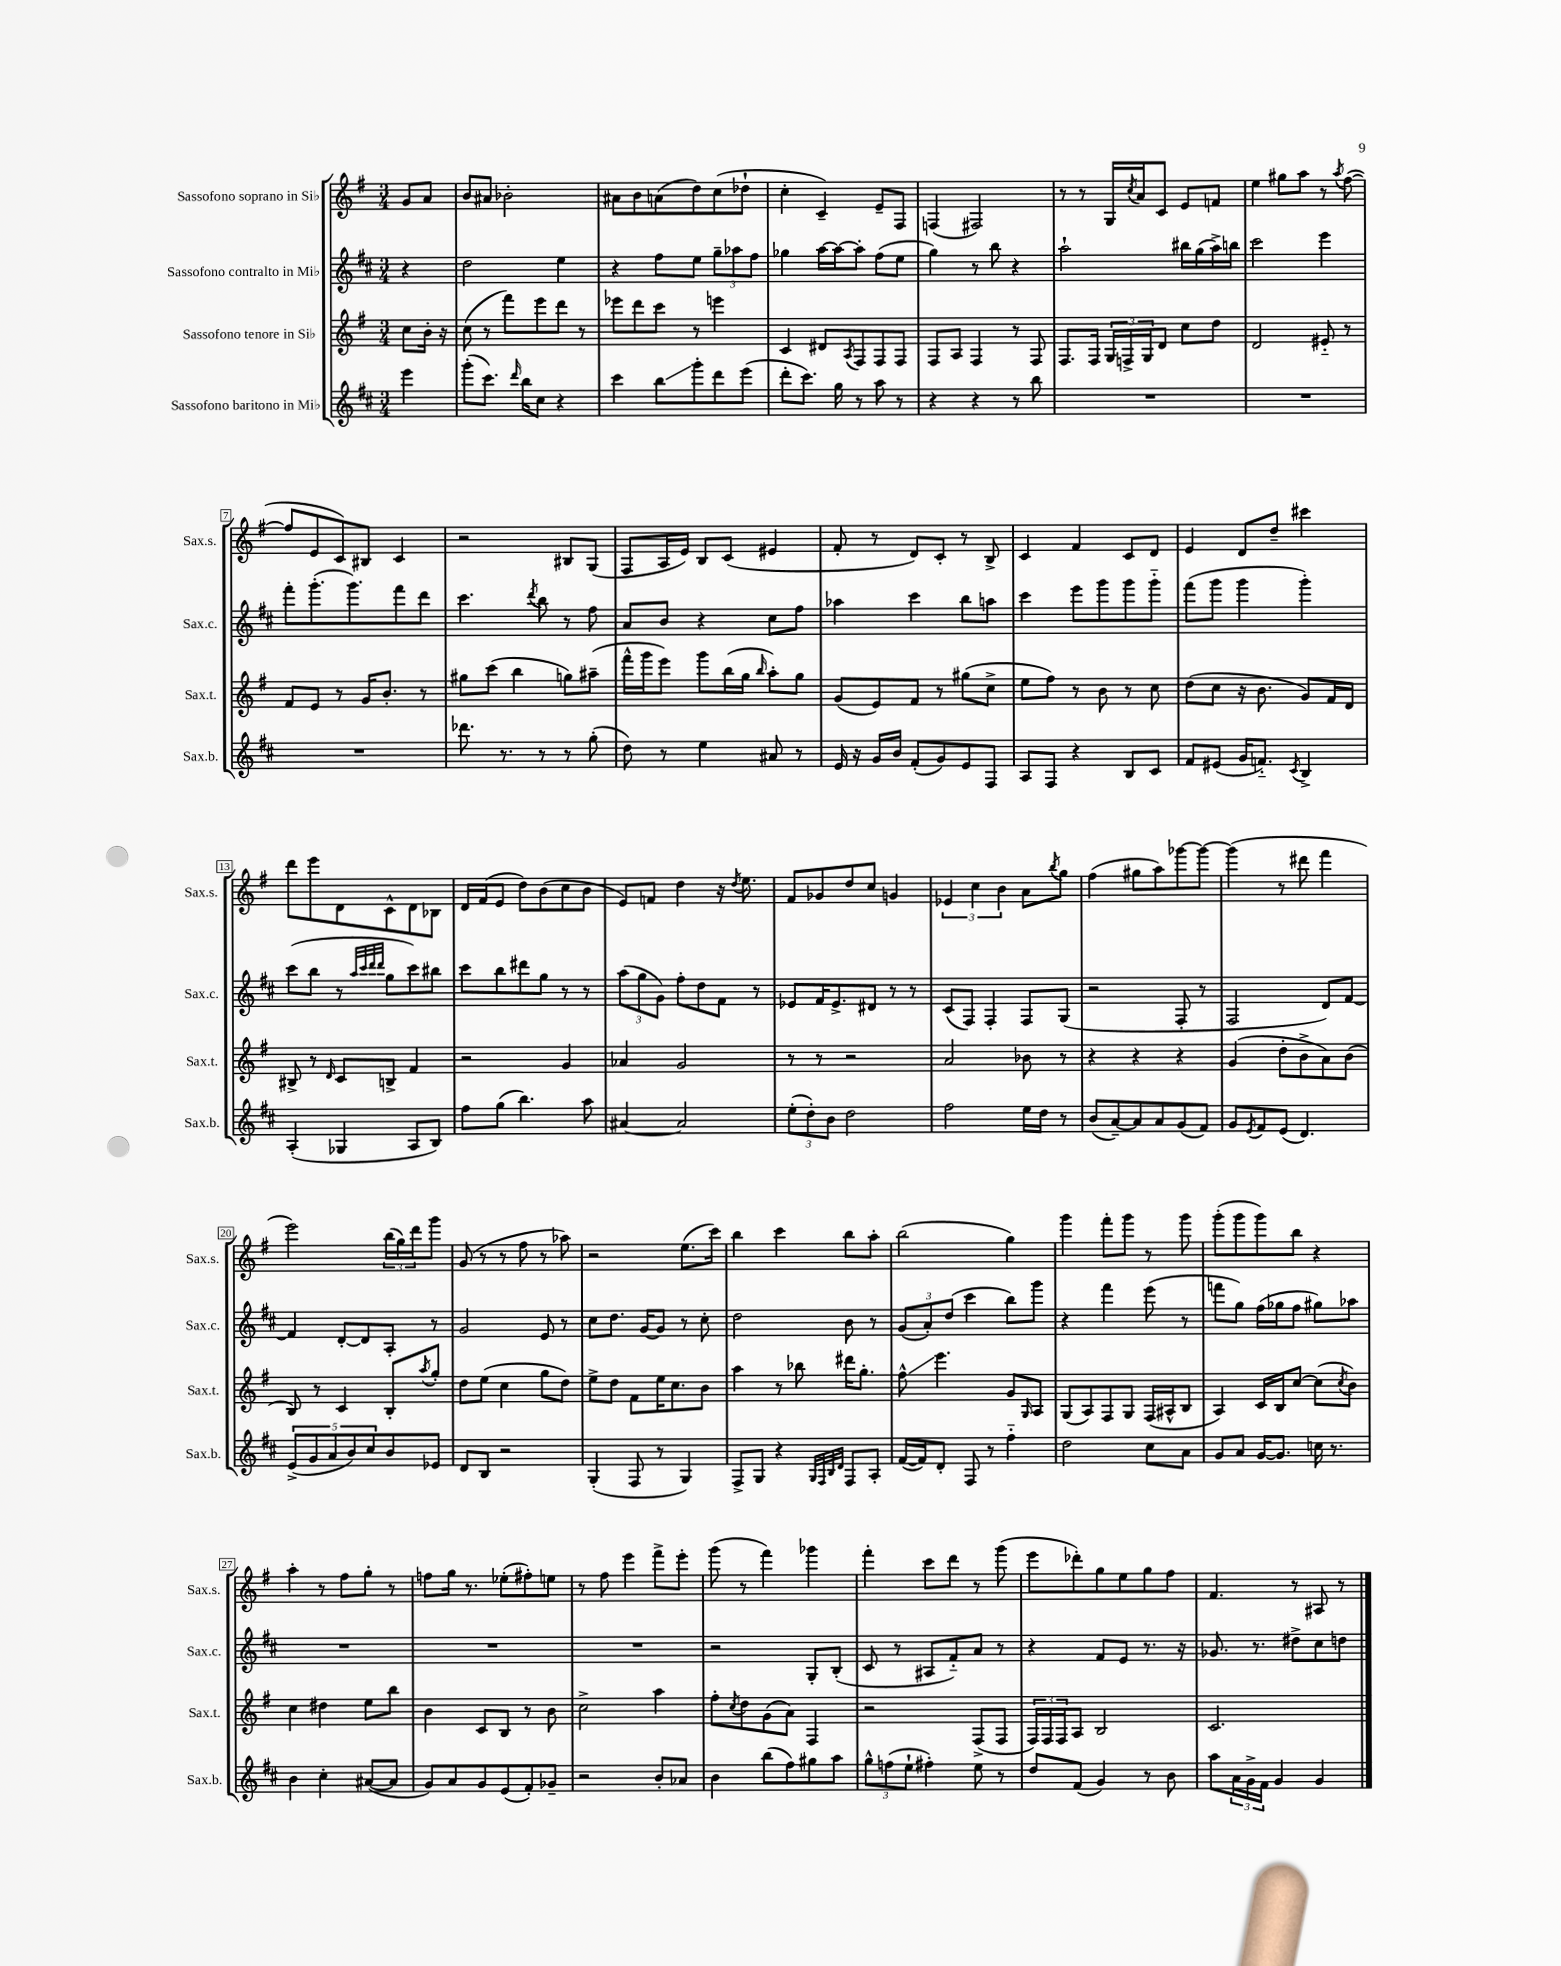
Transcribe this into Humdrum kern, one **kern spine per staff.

**kern	**kern	**kern	**kern
*staff4	*staff3	*staff2	*staff1
*clefG2	*clefG2	*clefG2	*clefG2
*k[f#c#]	*k[f#]	*k[f#c#]	*k[f#]
*M3/4	*M3/4	*M3/4	*M3/4
4eee\	8cc\L	4r	8g/L
.	16b'\Jk	.	8a/J
.	16r	.	.
=	=	=	=
(8ggg'\L	(8cc\	2dd\	8b/L
8.ccc#\J)	8r	.	8a#/J
.	8fff#\L)	.	2b-'\
16qqddd/	.	.	.
16bb\LK	.	.	.
8cc#\J	8eee\	.	.
4r	8ddd\J	4ee\	.
.	8r	.	.
=	=	=	=
4ccc#\	8eee-\L	4r	8a#\L
.	8ddd\	.	8b\
8bb\L	8ccc\J	8ff#\L	(8a\
8ggg'\	8r	8ee\J	8dd\)
8ddd\	4eee\	12gg~\L	(8cc\
.	.	12aa-\	.
(8eee\J	.	.	8dd-`\J
.	.	12ff#\J	.
=	=	=	=
8ddd'\L	4c/	4gg-\	4cc'\
8.ccc#\J)	.	.	.
.	8d#/L	[16aa\LL	4c~/)
16gg\	.	16aa\_J	.
.	8qA/	.	.
8r	8F#/	8aa'\]J	.
8aa\	8F#/	(8ff#\L	8e~/L
8r	8F#/J	8ee\J	8F#/J
=	=	=	=
4r	8F#/L	4gg\)	(4F/
.	8A/J	.	.
4r	4F#/	8r	2F#/)
.	.	8bb\	.
8r	8r	4r	.
8bb\	8F#/	.	.
=	=	=	=
2.r	8.F#/L	2aa`\	8r
.	.	.	8r
.	16F#/Jk	.	.
.	24G/LL	.	16G/LL
.	24F^/	.	.
.	.	.	8qcc/
.	.	.	16a/J
.	24G/J	.	.
.	8d/J	.	8c/J
.	8cc\L	16bb#\LL	8e/L
.	.	(16gg\	.
.	8dd\J	16aa^\)	8f/J
.	.	16bb\JJ	.
=	=	=	=
2.r	2d/	2ccc#\	4ee\
.	.	.	8gg#\L
.	.	.	8aa\J
.	8e#'~/	4eee\	8r
.	.	.	8qaa/
.	8r	.	([8ff#\
=	=	=	=
2.r	8f#/L	8fff#'\L	8ff#/]L
.	8e/J	(8.ggg'\	8e/
.	8r	.	8c/)
.	.	8.ggg\)	.
.	16g/LK	.	8B#/J
.	8.b'/J	.	.
.	.	8fff#\	4c/
.	8r	8ddd\J	.
=	=	=	=
8.ddd-\	8gg#\L	4.ccc#\	2r
.	(8ccc\J	.	.
8.r	.	.	.
.	4bb\	.	.
.	.	8qddd/	.
8r	.	8bb\	.
8r	8gg\L)	8r	8B#/L
(8gg'\	(8aa#~\J	8ff#\	(8G/J
=	=	=	=
8dd\)	16fff#^^\LL	8a/L	8F#/L
.	16ggg\J	.	.
8r	8eee\J)	8b/J	16A/L
.	.	.	16e/JJ)
4ee\	8ggg\L	4r	8B/L
.	(16bb\L	.	(8c/J
.	16gg\JJ	.	.
.	16qqbb/	.	.
8a#/	8aa'\L)	8cc#\L	4e#/
8r	8gg\J	8ff#\J	.
=	=	=	=
16e/	(8g/L	4aa-\	8f#'/
16r	.	.	.
16g/LL	8e/)	.	8r
16b/JJ	.	.	.
(8f#'/L	8f#/J	4ccc#\	8d/L)
8g/)	8r	.	8c'/J
8e/	(8gg#\L	8bb\L	8r
8F#/J	8cc^\J	8aa\J	8B^/
=	=	=	=
8A/L	8ee\L	4ccc#\	4c/
8F#/J	8ff#\J)	.	.
4r	8r	8eee\L	4f#/
.	8b\	8ggg\	.
8B/L	8r	8ggg\	8c/L
8c#/J	8cc\	8ggg'~\J	8d/J
=	=	=	=
8f#/L	(8dd\L	(8fff#\L	4e/
(8e#/J	8cc\J	8ggg\J	.
16g/LK	16r	4ggg\	8d/L
8.f'~/J)	8.b\	.	.
.	.	.	8dd~/J
8qc#/	.	.	.
4B^/	8g/L)	4ggg'\)	4ccc#\
.	16f#/L	.	.
.	16d/JJ	.	.
=	=	=	=
(4A'/	8B#^/	(8ccc#\L	8ddd\L
.	8r	8bb\J	8eee\
.	16qqd/	.	.
4G-/	8c/L	8r	8d\
.	.	32qqaa/LLL	.
.	.	32qqccc#/	.
.	.	32qqddd/	.
.	.	32qqddd/JJJ	.
.	8B^/J	8gg\L	8c^^\
8A/L	4f#/	8ccc#\)	8d\
8B/J)	.	8bb#\J	8B-\J
=	=	=	=
8ff#\L	2r	8ccc#\L	16d/LL
.	.	.	(16f#/J
(8gg\J	.	8bb\	8e/J
4.bb\)	.	8ddd#\	8dd\L)
.	.	8gg\J	(8b\
.	4g/	8r	8cc\
8aa\	.	8r	8b\J
=	=	=	=
[4a#/	4a-/	(12aa\L	8e/L)
.	.	12gg\	.
.	.	.	8f/J
.	.	12g\J)	.
2a#/]	2g/	8ff#'\L	4dd\
.	.	8dd\	.
.	.	8f#\J	16r
.	.	.	8qdd/
.	.	.	8.ee\
.	.	8r	.
=	=	=	=
(12ee'\L	8r	8e-/L	8f#/L
12dd'\)	.	.	.
.	8r	16f#/K	8g-/
12b\J	.	.	.
.	.	8.e-^/	.
2dd\	2r	.	8dd/
.	.	8d#/J	8cc/J
.	.	8r	4g/
.	.	8r	.
=	=	=	=
2ff#\	2a/	(8c#/L	6e-/
.	.	8F#/J)	.
.	.	.	6cc\
.	.	4F#'/	.
.	.	.	6b\
16ee\LL	8b-\	8F#/L	8a\L
16dd\JJ	.	.	.
.	.	.	8qbb/
8r	8r	(8G/J	8gg\J
=	=	=	=
(8b/L	4r	2r	(4ff#\
[8a~/)	.	.	.
8a/]	4r	.	8gg#\L
8a/	.	.	8aa\)
(8g/	4r	8F#'/	[8ggg-\
8f#/J)	.	8r	8ggg-\_J
=	=	=	=
8g/L	(4g/	2F#/	(4ggg-\]
8qe/	.	.	.
8f#/	.	.	.
(8e/J	8dd'\L	.	8r
4.d/)	8b^\	.	8ddd#\
.	8a\)	8d/L)	4fff#\
.	(8b\J	[8f#/J	.
=	=	=	=
(10e^/L	8B/)	4f#/]	2eee\)
10g/	.	.	.
.	8r	.	.
10a/	.	.	.
.	4c/	[8d'/L	.
10b/)	.	.	.
.	.	8d/]	.
10cc#/	.	.	.
8b/	8B'/L	8A'/J	(24bb\LL
.	.	.	24gg\)
.	.	.	24ddd\J
.	8qaa/	.	.
8e-/J	8gg'/J	8r	8ggg\J
=	=	=	=
8d/L	8dd\L	2g/	(8g/
8B/J	(8ee\J	.	8r
2r	4cc\	.	8r
.	.	.	8ff#\
.	8gg\L	8e/	8r
.	8dd\J)	8r	8aa-\)
=	=	=	=
(4G'/	8ee^\L	8cc#\L	2r
.	8dd\J	8.dd\J	.
8F#/	8f#\L	.	.
.	.	[16g/LK	.
8r	16ee\K	8g/]J	.
.	8.cc\	.	.
4G/)	.	8r	(8.ee\L
.	8b\J	8cc#'\	.
.	.	.	16ccc\Jk)
=	=	=	=
8F#^/L	4aa\	2dd\	4bb\
8G/J	.	.	.
4r	8r	.	4ccc\
.	8bb-\	.	.
32qqG/LLL	.	.	.
32qqF#/	.	.	.
32qqB/	.	.	.
32qqd/JJJ	.	.	.
8F#/L	16ddd#\LK	8b\	8bb\L
.	8.gg'\J	.	.
8A'/J	.	8r	8aa'\J
=	=	=	=
([16f#/LL	8ff#^^\	(12g/L	(2bb\
16f#/]J)	.	.	.
.	.	12a'/)	.
8d'/J	4.eee\	.	.
.	.	(12dd/J	.
8F#/	.	4ccc#\	.
8r	.	.	.
4ff#'~\	8g/L	8bb\L)	4gg\)
.	16qqG/	.	.
.	8A/J	8ggg\J	.
=	=	=	=
2dd\	(8G/L	4r	4ggg\
.	8A/)	.	.
.	8F#/	4fff#\	8fff#'\L
.	8G/J	.	8ggg\J
8cc#\L	(16F#/LL	(8eee\	8r
.	16A#^^/J	.	.
8a\J	8B/J	8r	8ggg\
=	=	=	=
8g/L	4A/)	8fff\L	(8ggg'\L
8a/J	.	8gg\J)	8ggg\
[16g/LK	16c/LL	(16ff#\LL	8ggg\)
8.g/]J	16B/J	16gg-\J	.
.	[8cc/J	8ff#\J	8bb\J
16cc\	(8cc\]L	8gg#\L)	4r
8.r	.	.	.
.	8qcc/	.	.
.	8b\J)	8aa-\J	.
=	=	=	=
4b\	4cc\	2.r	4aa'\
4cc#'\	4dd#\	.	8r
.	.	.	8ff#\L
([8a#/L	8ee\L	.	8gg'\J
8a#/]J	8bb\J	.	8r
=	=	=	=
8g/L)	4b\	2.r	8ff\L
8a/	.	.	16gg\Jk
.	.	.	8.r
8g/	8c/L	.	.
(8e/	8B/J	.	(8ee-'\L
8f#'/)	8r	.	8ff#'\)
8g-~/J	8b\	.	8ee\J
=	=	=	=
2r	2cc^\	2.r	8r
.	.	.	8ff#\
.	.	.	4eee\
8b'/L	4aa\	.	8fff#^\L
8a-/J	.	.	8eee'\J
=	=	=	=
4b\	8ff#'\L	2r	(8ggg\
.	8qcc/	.	.
.	8dd\	.	8r
(8bb\L	(8g\	.	4fff#\)
8ff#\)	8a\J)	.	.
8gg#\	4F#/	8G'/L	4ggg-\
8aa\J	.	(8B'/J	.
=	=	=	=
12gg^^\L	2r	8c#/	4fff#'\
(12ff\	.	.	.
.	.	8r	.
12ee`\J	.	.	.
4ff#'\)	.	8A#/L	8ccc\L
.	.	8f#'~/)	8ddd\J
8ee\	(8F#^/L	8a/J	8r
8r	8F#/J	8r	(8ggg\
=	=	=	=
8dd/L	24F#/LL)	4r	8eee\L
.	24F#/	.	.
.	24F#/J	.	.
(8f#/J	8A/J	.	8ddd-'\)
4g/)	2B/	8f#/L	8gg\
.	.	8e/J	8ee\
8r	.	8.r	8gg\
8b\	.	.	8ff#\J
.	.	16r	.
=	=	=	=
8aa\L	2.c/	8.g-/	4.f#/
24a\L	.	.	.
24g^\	.	.	.
.	.	8.r	.
24f#\JJ	.	.	.
4g/	.	.	.
.	.	8dd#^\L	8r
4g/	.	8cc#\	8A#/
.	.	8dd\J	8r
==	==	==	==
*-	*-	*-	*-
